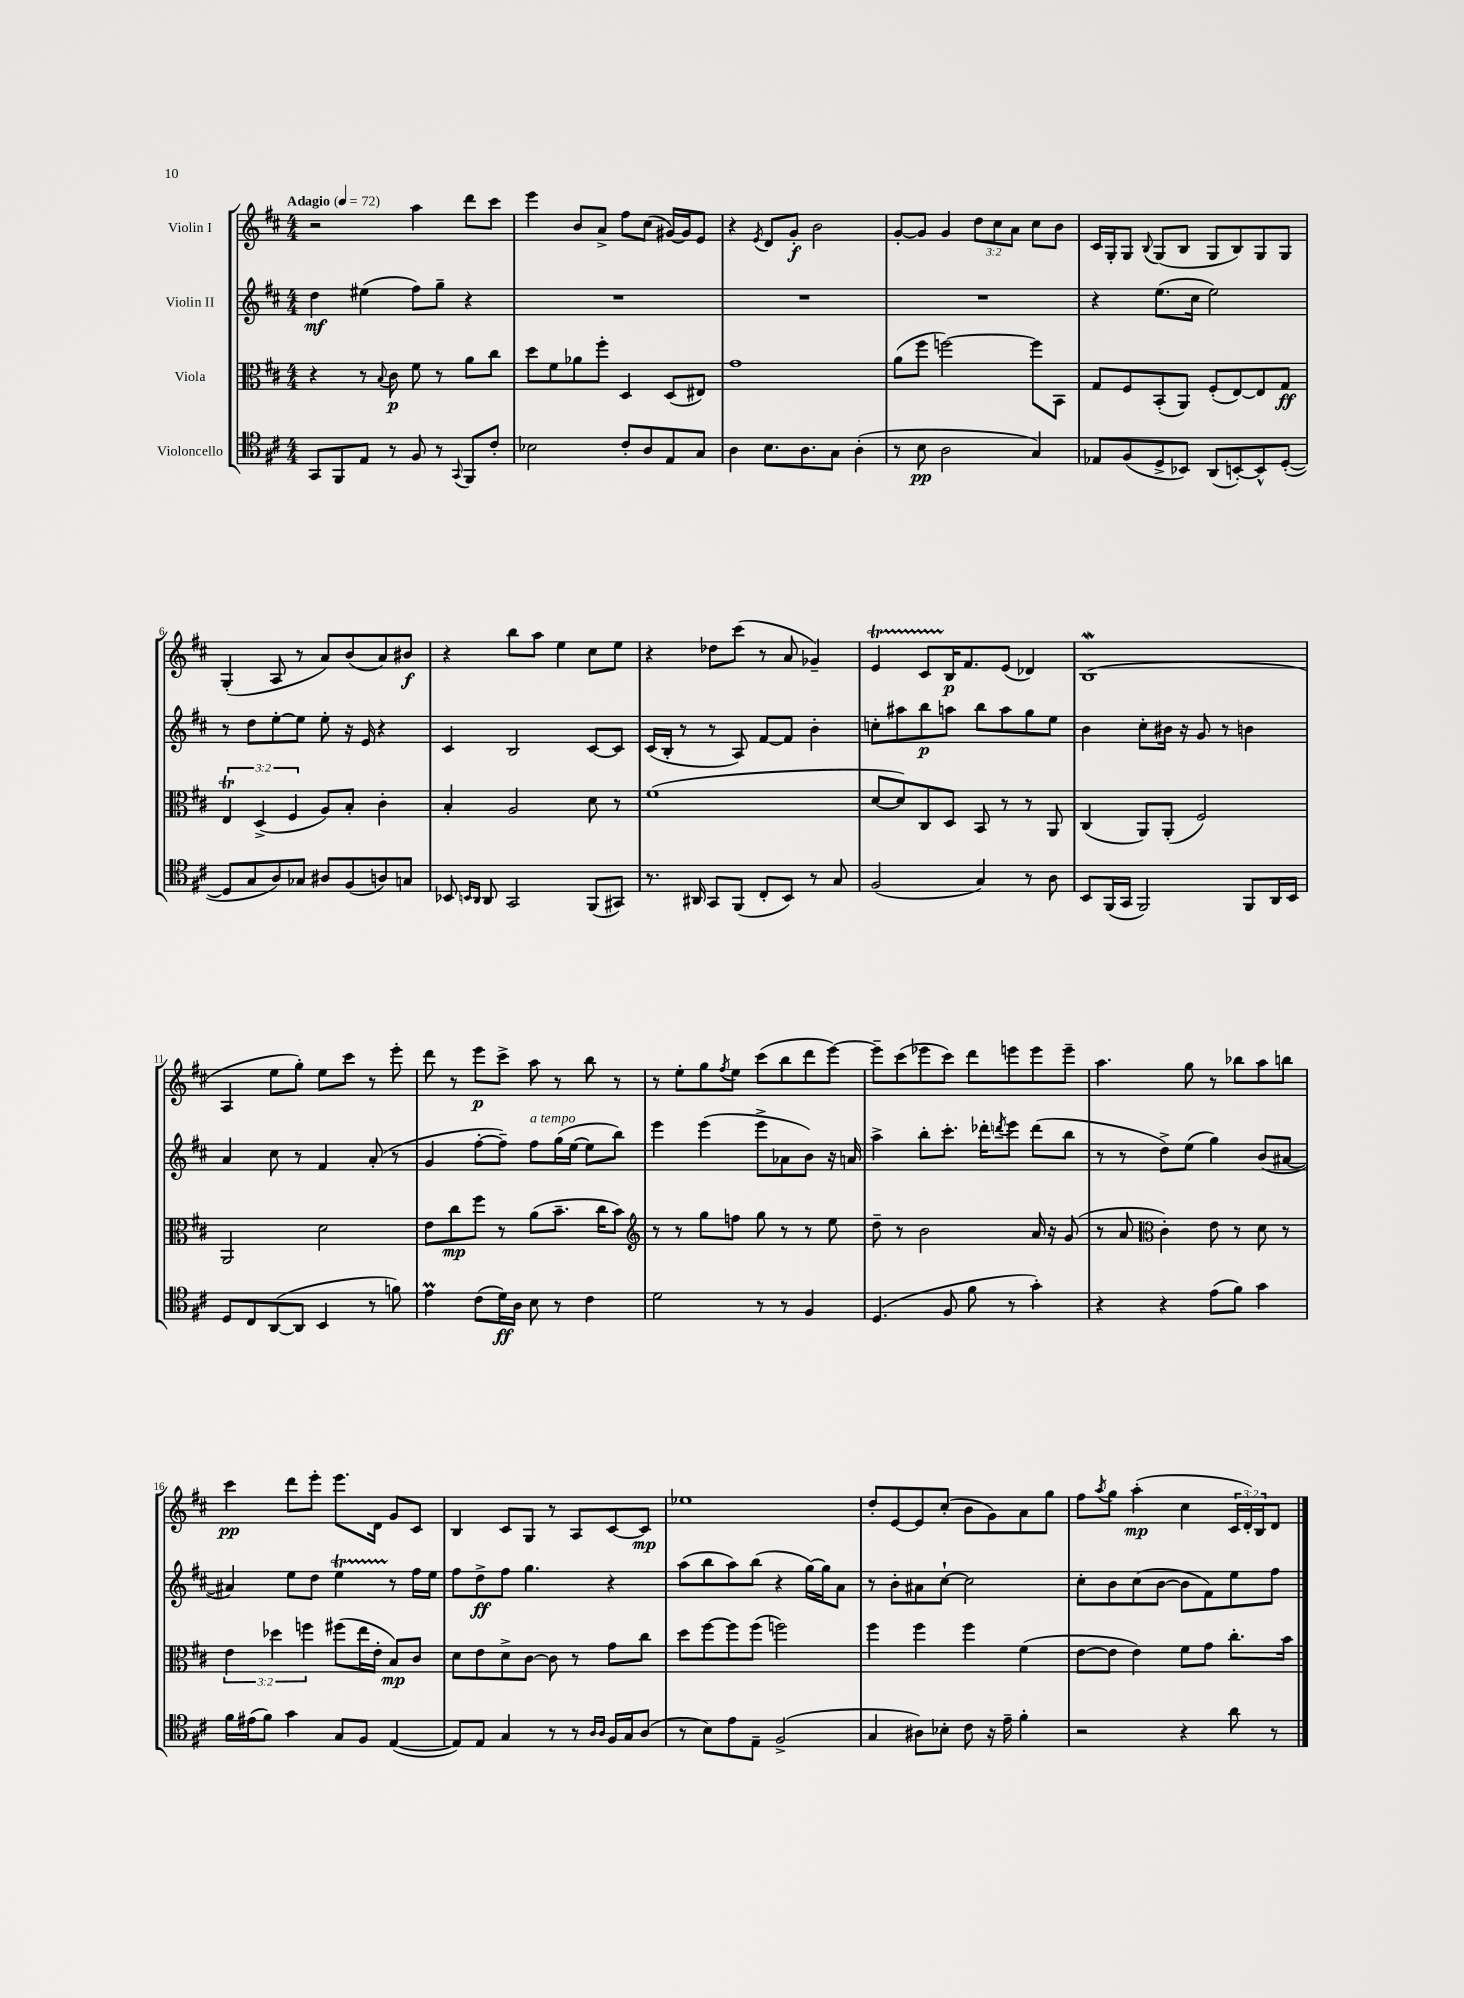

**kern	**dynam	**kern	**dynam	**kern	**dynam	**kern	**dynam
*part4	*part4	*part3	*part3	*part2	*part2	*part1	*part1
*staff4	*staff4	*staff3	*staff3	*staff2	*staff2	*staff1	*staff1
*I"Violoncello	*	*I"Viola	*	*I"Violin II	*	*I"Violin I	*
*clefC4	*	*clefC3	*	*clefG2	*	*clefG2	*
*k[f#c#]	*	*k[f#c#]	*	*k[f#c#]	*	*k[f#c#]	*
*M4/4	*	*M4/4	*	*M4/4	*	*M4/4	*
*MM72	*	*MM72	*	*MM72	*	*MM72	*
=1	=1	=1	=1	=1	=1	=1	=1
!	!	!	!	!	!	!LO:TX:a:B:t=Adagio	!
8GG/L	.	4r	.	4dd\	mf	2r	.
8FF#/	.	.	.	.	.	.	.
8E/J	.	8r	.	(4ee#X\	.	.	.
.	.	8qqB/	.	.	.	.	.
8r	.	8c#\	p	.	.	.	.
8F#/	.	8f#\	.	8ff#\L)	.	4aa\	.
8r	.	8r	.	8gg~\J	.	.	.
8qqGG/	.	.	.	.	.	.	.
8FF#/L	.	8a\L	.	4r	.	8ddd\L	.
8c#'/J	.	8cc#\J	.	.	.	8ccc#\J	.
=2	=2	=2	=2	=2	=2	=2	=2
2B-X\	.	8dd\L	.	1r	.	4eee\	.
.	.	8f#\	.	.	.	.	.
.	.	8a-X\	.	.	.	8b/L	.
.	.	8ff#'\J	.	.	.	8a^/J	.
8c#'/L	.	4D/	.	.	.	8ff#\L	.
8A/	.	.	.	.	.	(8cc#\J	.
8E/	.	(8D/L	.	.	.	[16g#X/LL)	.
.	.	.	.	.	.	16g#/J]	.
8G/J	.	8E#X/J)	.	.	.	8e/J	.
=3	=3	=3	=3	=3	=3	=3	=3
4A\	.	1g	.	1r	.	4r	.
.	.	.	.	.	.	8qe/	.
8.B\L	.	.	.	.	.	8d/L	.
.	.	.	.	.	.	8g'/J	f
8.A\	.	.	.	.	.	.	.
.	.	.	.	.	.	2b\	.
8G\J	.	.	.	.	.	.	.
(4A'\	.	.	.	.	.	.	.
=4	=4	=4	=4	=4	=4	=4	=4
8r	.	(8a\L	.	1r	.	[8g'/L	.
8B\	pp	8ff#\J	.	.	.	8g/J]	.
2A\	.	[2ffn\)	.	.	.	4g/	.
.	.	.	.	.	.	12dd\L	.
.	.	.	.	.	.	12cc#\	.
.	.	.	.	.	.	12a\J	.
4G/)	.	8ff\L]	.	.	.	8cc#\L	.
.	.	8BB\J	.	.	.	8b\J	.
=5	=5	=5	=5	=5	=5	=5	=5
8E-X/L	.	8G/L	.	4r	.	16c#/LL	.
.	.	.	.	.	.	16G'/J	.
(8F#/	.	8F#/	.	.	.	8G/J	.
.	.	.	.	.	.	8qqB/	.
8D^/	.	(8BB'/	.	(8.ee\L	.	(8G/L	.
8BB-X/J)	.	8AA/J)	.	.	.	8B/J	.
.	.	.	.	16cc#\Jk	.	.	.
(8AA/L	.	(8F#'/L	.	2ee\)	.	8G/L	.
[8BBn'/)	.	[8E/)	.	.	.	8B/)	.
8BB^^/]	.	8E/]	.	.	.	8G/	.
([8D'/J	.	8G/J	ff	.	.	8G/J	.
!!LO:LB:g=z
=6	=6	=6	=6	=6	=6	=6	=6
8D/L]	.	6ET/	.	8r	.	(4G'/	.
8G/	.	.	.	8dd\L	.	.	.
.	.	(6D^/	.	.	.	.	.
8A/)	.	.	.	[8ee'\	.	8A/	.
.	.	6F#/	.	.	.	.	.
8G-X/J	.	.	.	8ee\J]	.	8r	.
8A#X/L	.	8A/L)	.	8ee'\	.	8a/L)	.
(8F#/	.	8B'/J	.	16r	.	(8b/	.
.	.	.	.	16e/	.	.	.
8An/)	.	4c#'\	.	4r	.	8a/)	.
8Gn/J	.	.	.	.	.	8b#X/J	f
=7	=7	=7	=7	=7	=7	=7	=7
8BB-X/	.	4B'/	.	4c#/	.	4r	.
16qqBBn/LL	.	.	.	.	.	.	.
16qqAA/JJ	.	.	.	.	.	.	.
8AA/	.	.	.	.	.	.	.
2GG/	.	2A/	.	2B/	.	8bb\L	.
.	.	.	.	.	.	8aa\J	.
.	.	.	.	.	.	4ee\	.
(8FF#/L	.	8d\	.	[8c#/L	.	8cc#\L	.
8GG#X/J)	.	8r	.	8c#/J]	.	8ee\J	.
=8	=8	=8	=8	=8	=8	=8	=8
8.r	.	(1f#	.	(16c#/LL	.	4r	.
.	.	.	.	16B'/JJ	.	.	.
.	.	.	.	8r	.	.	.
16AA#X/	.	.	.	.	.	.	.
8GG/L	.	.	.	8r	.	8dd-X\L	.
(8FF#/J	.	.	.	8A/)	.	(8ccc#\J	.
8C#'/L	.	.	.	[8f#/L	.	8r	.
8BB/J)	.	.	.	8f#/J]	.	8a/	.
8r	.	.	.	4b'\	.	4g-X~/)	.
8G/	.	.	.	.	.	.	.
=9	=9	=9	=9	=9	=9	=9	=9
(2F#/	.	[8d/L	.	8ccn'\L	.	4eT/	.
.	.	8d/])	.	8aa#X\	.	.	.
.	.	8C#/	.	8bb\	p	8c#TTT/L	.
.	.	8D/J	.	8aan\J	.	16B/K	p
.	.	.	.	.	.	8.f#/	.
4G/)	.	8BB/	.	8bb\L	.	.	.
.	.	8r	.	8aa\	.	(8e/J	.
8r	.	8r	.	8gg\	.	4d-X/)	.
8A\	.	8AA/	.	8ee\J	.	.	.
=10	=10	=10	=10	=10	=10	=10	=10
8BB/L	.	(4C#/	.	4b\	.	(1BW	.
(16FF#/L	.	.	.	.	.	.	.
16GG/JJ	.	.	.	.	.	.	.
2FF#/)	.	8AA/L)	.	8cc#'\L	.	.	.
.	.	(8AA'/J	.	16b#X\Jk	.	.	.
.	.	.	.	16r	.	.	.
.	.	2F#/)	.	8g/	.	.	.
.	.	.	.	8r	.	.	.
8FF#/L	.	.	.	4bn\	.	.	.
16AA/L	.	.	.	.	.	.	.
16BB/JJ	.	.	.	.	.	.	.
!!LO:LB:g=z
=11	=11	=11	=11	=11	=11	=11	=11
8D/L	.	2AA/	.	4a/	.	4A/	.
8C#/	.	.	.	.	.	.	.
([8AA/	.	.	.	8cc#\	.	8ee\L	.
8AA/J]	.	.	.	8r	.	8gg'\J)	.
4BB/	.	2d\	.	4f#/	.	8ee\L	.
.	.	.	.	.	.	8ccc#\J	.
8r	.	.	.	(8a'/	.	8r	.
8fn\)	.	.	.	8r	.	8eee'\	.
=12	=12	=12	=12	=12	=12	=12	=12
4eM\	.	8e\L	.	4g/	.	8ddd\	.
.	.	8cc#\	mp	.	.	8r	.
(8c#\L	.	8ff#\J	.	[8ff#'\L	.	8eee\L	p
16d\L)	ff	8r	.	8ff#~\J])	.	8ccc#^\J	.
16A\JJ	.	.	.	.	.	.	.
!	!	!	!	!LO:TX:a:i:t=a tempo	!	!	!
8B\	.	(8a\L	.	8ff#\L	.	8aa\	.
8r	.	8.b~\J	.	(16gg\L	.	8r	.
.	.	.	.	[16ee\JJ	.	.	.
4c#\	.	.	.	8ee\L]	.	8bb\	.
.	.	16cc#\KL	.	.	.	.	.
.	.	8b\J)	.	8bb\J)	.	8r	.
=13	=13	=13	=13	=13	=13	=13	=13
*	*	*clefG2	*	*	*	*	*
2d\	.	8r	.	4eee\	.	8r	.
.	.	8r	.	.	.	8ee'\L	.
.	.	8gg\L	.	(4eee\	.	8gg\	.
.	.	.	.	.	.	8qff#/	.
.	.	8ffn\J	.	.	.	8ee\J	.
8r	.	8gg\	.	8eee^\L	.	(8ccc#\L	.
8r	.	8r	.	8a-X\	.	8bb\	.
4F#/	.	8r	.	8b\J)	.	8ddd\	.
.	.	8ee\	.	16r	.	[8eee\J)	.
.	.	.	.	16an/	.	.	.
=14	=14	=14	=14	=14	=14	=14	=14
(4.D/	.	8dd~\	.	4aa^\	.	8eee~\L]	.
.	.	8r	.	.	.	(8ccc#\	.
.	.	2b\	.	8bb'\L	.	8eee-X\	.
8F#/	.	.	.	8.ccc#'\J	.	8ccc#\J)	.
8f#\	.	.	.	.	.	8ddd\L	.
.	.	.	.	16ddd-X'\KL	.	.	.
.	.	.	.	8qdddn/	.	.	.
8r	.	.	.	8eee\J	.	8eeen\	.
4g'\)	.	16a/	.	(8ddd\L	.	8eee\	.
.	.	16r	.	.	.	.	.
.	.	(8g/	.	8bb\J	.	8eee~\J	.
=15	=15	=15	=15	=15	=15	=15	=15
4r	.	8r	.	8r	.	4.aa\	.
.	.	8a/	.	8r	.	.	.
*	*	*clefC3	*	*	*	*	*
4r	.	4c#'\)	.	8dd^\L)	.	.	.
.	.	.	.	(8ee\J	.	8gg\	.
(8e\L	.	8e\	.	4gg\)	.	8r	.
8f#\J)	.	8r	.	.	.	8bb-X\L	.
4g\	.	8d\	.	(8b/L	.	8aa\	.
.	.	8r	.	[8a#X/J	.	8bbn\J	.
!!LO:LB:g=z
=16	=16	=16	=16	=16	=16	=16	=16
16f#\LL	.	6e\	.	4a#X/])	.	4ccc#\	pp
(16e#X\J	.	.	.	.	.	.	.
8f#\J)	.	.	.	.	.	.	.
.	.	6dd-X\	.	.	.	.	.
4g\	.	.	.	8ee\L	.	8ddd\L	.
.	.	6ffn\	.	.	.	.	.
.	.	.	.	8dd\J	.	8eee'\J	.
8G/L	.	(8ff#X\L	.	4eeT\	.	8.eee\L	.
8F#/J	.	16ee\L	.	.	.	.	.
.	.	16e'\JJ	.	.	.	16d\Jk	.
([4E/	.	8B/L)	mp	8r	.	8g/L	.
.	.	8c#/J	.	16ff#\LL	.	8c#/J	.
.	.	.	.	16ee\JJ	.	.	.
=17	=17	=17	=17	=17	=17	=17	=17
8E/L])	.	8d\L	.	8ff#\L	.	4B/	.
8E/J	.	8e\	.	8dd^\	ff	.	.
4G/	.	8d^\	.	8ff#\J	.	8c#/L	.
.	.	[8c#\J	.	4.gg\	.	8G/J	.
8r	.	8c#\]	.	.	.	8r	.
8r	.	8r	.	.	.	8A/L	.
16qqA/LL	.	.	.	.	.	.	.
16qqA/JJ	.	.	.	.	.	.	.
16F#/LL	.	8g\L	.	4r	.	[8c#/	.
16G/J	.	.	.	.	.	.	.
(8A/J	.	8cc#\J	.	.	.	8c#/J]	mp
=18	=18	=18	=18	=18	=18	=18	=18
8r	.	8dd\L	.	(8aa\L	.	1ee-X	.
8B\L)	.	[8ff#\	.	8bb\	.	.	.
8e\	.	8ff#\]	.	8aa\)	.	.	.
8E~\J	.	(8ff#\J	.	(8bb\J	.	.	.
(2F#^/	.	2ffn\)	.	4r	.	.	.
.	.	.	.	[16gg\LL)	.	.	.
.	.	.	.	16gg\J]	.	.	.
.	.	.	.	8a\J	.	.	.
=19	=19	=19	=19	=19	=19	=19	=19
4G/	.	4ff#\	.	8r	.	8dd'/L	.
.	.	.	.	8b'\L	.	[8e/	.
8A#X\L)	.	4ff#\	.	8a#X\	.	8e/]	.
8B-X'\J	.	.	.	[8cc#`\J	.	(8cc#'/J	.
8c#\	.	4ff#\	.	2cc#\]	.	8b\L	.
16r	.	.	.	.	.	8g\)	.
16e~\	.	.	.	.	.	.	.
4f#'\	.	(4f#\	.	.	.	8a\	.
.	.	.	.	.	.	8gg\J	.
=20	=20	=20	=20	=20	=20	=20	=20
2r	.	[8e\L	.	8cc#'\L	.	8ff#\L	.
.	.	.	.	.	.	8qaa/	.
.	.	8e\J]	.	8b\	.	8gg\J	.
.	.	4e\)	.	(8cc#\	.	(4aa'\	mp
.	.	.	.	[8b\J	.	.	.
4r	.	8f#\L	.	8b\L]	.	4cc#\	.
.	.	8g\J	.	8f#\)	.	.	.
8a\	.	8.cc#'\L	.	8ee\	.	24c#/LL	.
.	.	.	.	.	.	24d'/)	.
.	.	.	.	.	.	24B/J	.
8r	.	.	.	8ff#\J	.	8d/J	.
.	.	16b\Jk	.	.	.	.	.
==	==	==	==	==	==	==	==
*-	*-	*-	*-	*-	*-	*-	*-
